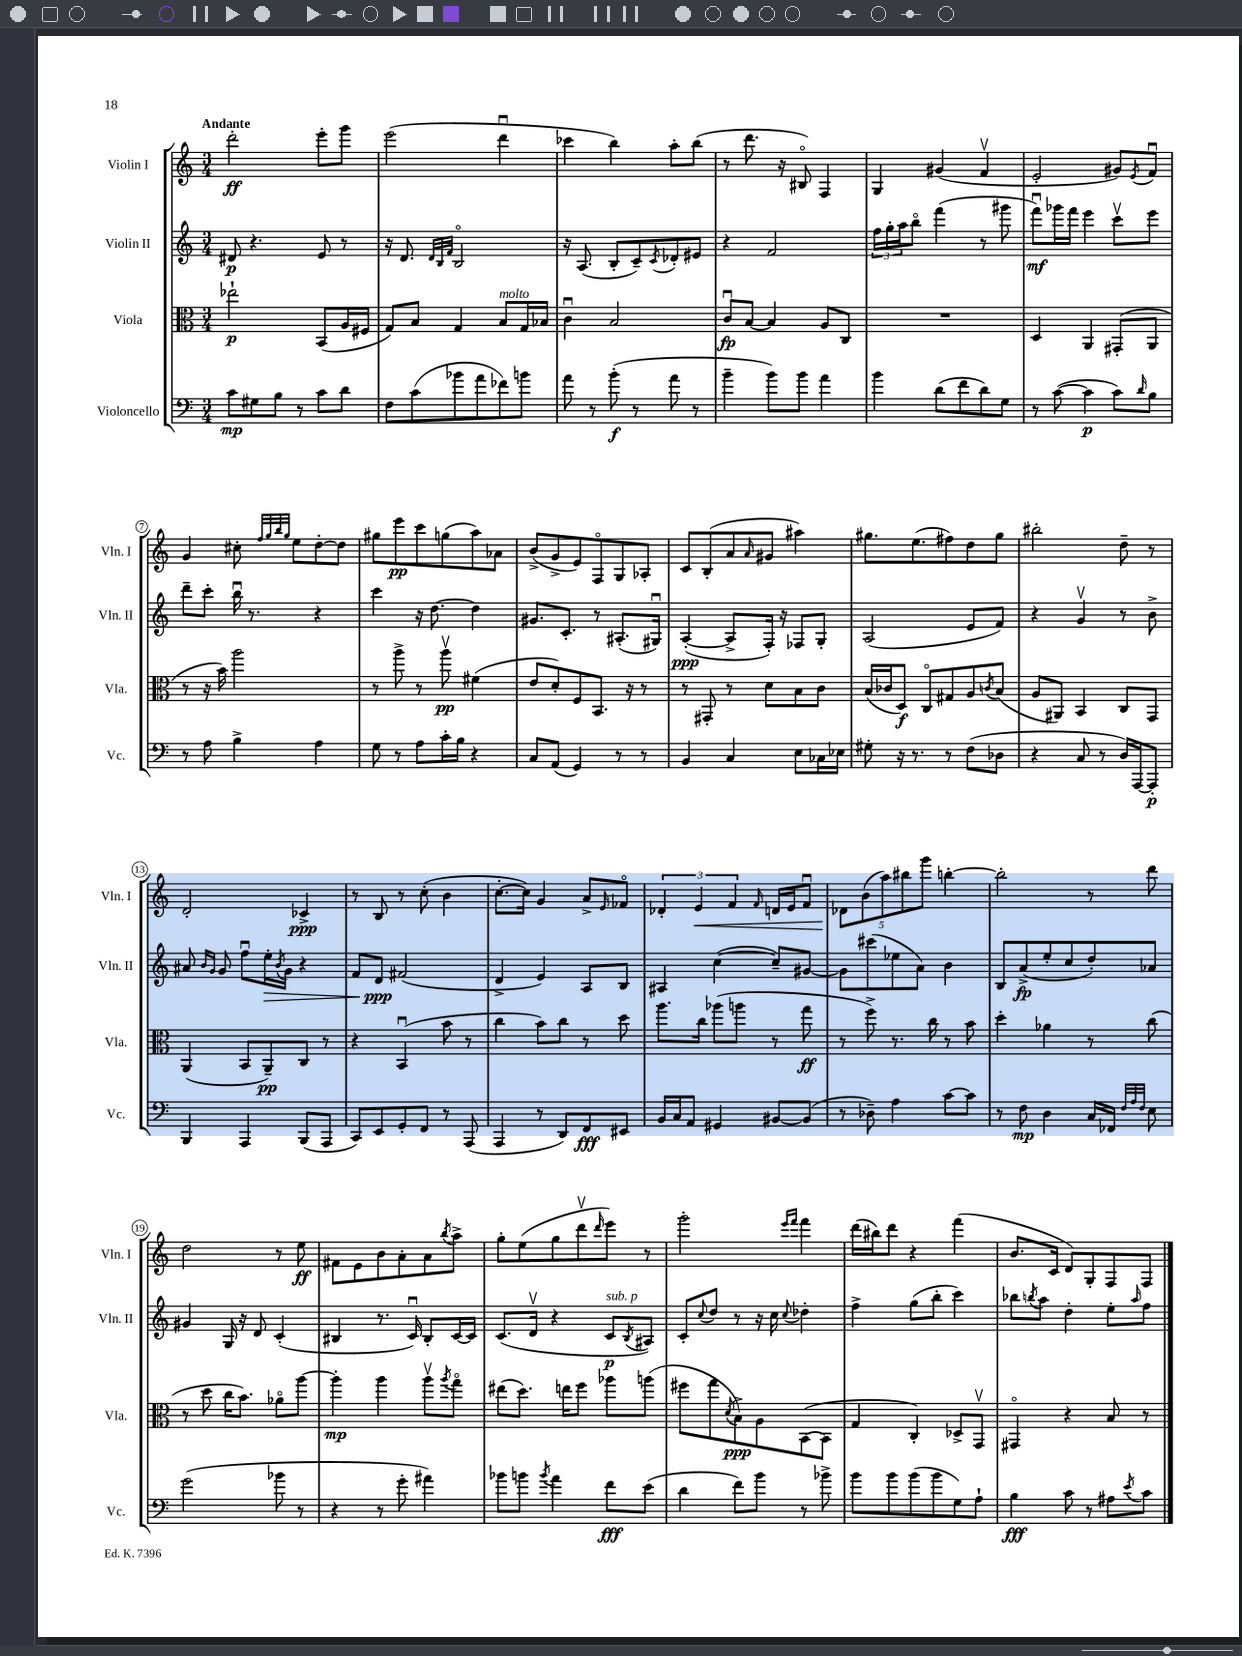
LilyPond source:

<<
\new StaffGroup <<
\new Staff = "s0" \with { instrumentName = "Violin I" shortInstrumentName = "Vln. I" } {
    \clef treble \key c \major \numericTimeSignature \time 3/4 \tempo "Andante"
    d'''2-.\ff e'''8-. g'''8 |
    e'''2( d'''4\downbow |
    ces'''4 b''4) a''8-. b''8( |
    r8 d'''8. r16 bis8\flageolet) f4 |
    g4 gis'4( f'4\upbow |
    e'2-. gis'8) \acciaccatura { e'8 } f'8\downbow |
    g'4 cis''8-. \grace { f''32 g''32 b''32 g''32 } e''8 d''8~-. d''8 |
    gis''8 e'''8\pp c'''8 g''8( a''8) aes'8 |
    b'8->( g'8-> e'8) f8\flageolet g8 aes8-. |
    c'8 b8-.( a'8 \grace { a'16 } gis'8 ais''4) |
    gis''8. e''8.( fis''8) d''8 gis''8 |
    bis''2-. d''8-- r8 |
    d'2-. ces'4->\ppp |
    r8 b8 r8 c''8-.( b'4 |
    c''8.~-. c''16) g'4 a'8-> \grace { e'16 } fes'8\flageolet |
    \tuplet 3/2 { des'4-. e'4\< f'4 } \grace { f'16 } d'16 e'16 f'8\downbow |
    \tuplet 5/4 { des'8\! b'8( a''8) bis''8 g'''8 } b''4~-. |
    b''2-. r8 d'''8 |
    d''2 r8 e''8\ff |
    fis'8 e'8 b'8 a'8-. a'8 \acciaccatura { b''8 } a''8-> |
    g''8-. e''8( g''8 d'''8\upbow \grace { d'''16 } e'''8) r8 |
    g'''2-. \grace { e'''16 f'''16 } f'''4 |
    d'''16( bis''16) d'''8 r4 f'''4( |
    b'8. c'16 d'8) g8-. f8 f8 \bar "|." |
}
\new Staff = "s1" \with { instrumentName = "Violin II" shortInstrumentName = "Vln. II" } {
    \clef treble \key c \major \numericTimeSignature \time 3/4
    dis'8\p r4. e'8 r8 |
    r16 d'8. \grace { d'32 b32 f'32 } b2\flageolet |
    r16 a8.( b8-. c'8--) \acciaccatura { c'8 } des'8-. eis'8 |
    r4 f'2 |
    \tuplet 3/2 { f''16 g''16-. a''16 } b''8\flageolet f'''4( r8 gis'''8 |
    f'''8\downbow\mf) ges'''16 f'''16 e'''4 c'''8\upbow e'''8 |
    d'''8-- c'''8-. b''16\downbow r8. r4 |
    c'''4 r16 d''8.~ d''4 |
    gis'8. c'8.-. r8 ais8.-.( gis16\downbow) |
    a4~-.\ppp( a8-> f16-.) r16 fes8 g8-. |
    a2( e'8 f'8) |
    r4 g'4\upbow r8 b'8-> |
    ais'8 \grace { b'16 g'16 } g'8 f''8\downbow e''16-.\> \acciaccatura { b'8 } g'16 r4 |
    f'8 d'8\ppp\! fis'2( |
    d'4-> e'4) a8 b8 |
    ais4 c''4~( c''8--) gis'8~ |
    gis'8 cis'''8( ees''8 a'8) b'4 |
    b8 a'8->\fp( e''8-. c''8 d''8-.) aes'8 |
    gis'4 g16 r16 d'8 c'4-.( |
    bis4 r8. c'16\downbow) bis8-. c'16~ c'16 |
    c'8.( d'16\upbow r4 c'8\p^\markup { \italic "sub. p" } \acciaccatura { b8 } ais8) |
    c'8-. \appoggiatura { c''8 } d''8 r8 r16 c''16 \appoggiatura { c''8 } des''4-. |
    f''4-> g''8( b''8-. c'''4) |
    bes''8 \acciaccatura { b''8 } a''8 d''4-. e''8-. \grace { a''16 } f''8 \bar "|." |
}
\new Staff = "s2" \with { instrumentName = "Viola" shortInstrumentName = "Vla." } {
    \clef alto \key c \major \numericTimeSignature \time 3/4
    ees''2-!\p b,8( a16 fis16 |
    g8) b8 g4 b8^\markup { \italic "molto" } g16 bes16 |
    c'4\downbow b2 |
    c'8\downbow\fp b8~ b4 a8 c8 |
    R2. |
    d4 a,4 gis,8-.( a,8 |
    r8 r16 b'16) a''2 |
    r8 a''8-> r8 a''8\upbow\pp fis'4( |
    e'8 d'8-.) f8 b,8. r16 r8 |
    r8 gis,8-. r8 d'8 b8 c'8 |
    b16( ces'16 d8\f) c8\flageolet gis8 a8 \acciaccatura { c'8 } b8( |
    a8 ais,8) b,4 c8 g,8 |
    a,4( b,8 a,8--\pp) c8 r8 |
    r4 b,4\downbow( b'8 r8 |
    c''4 b'8) c''8 r8 d''8 |
    a''8. c''16 aes''8( a''8 r8 g''8\ff |
    r8 f''8->) r8. c''16 r8 b'8 |
    d''4-. aes'4 r8 c''8( |
    r8 d''8 c''16 b'8.) aes'8\flageolet a''8~ |
    a''4-.\mp a''4 a''8\upbow \acciaccatura { a''8 } g''8\flageolet |
    eis''8( d''8.) e''16 f''8 aes''8 a''8( |
    fis''8 g''8 \acciaccatura { d'8 } b8->\ppp) a8 b,8~( b,8 |
    g4 c4-.) des8-> g,8\upbow |
    gis,4\flageolet r4 b8 r8 \bar "|." |
}
\new Staff = "s3" \with { instrumentName = "Violoncello" shortInstrumentName = "Vc." } {
    \clef bass \key c \major \numericTimeSignature \time 3/4
    c'8\mp gis8 b8 r8 c'8 d'8 |
    f8 c'8( bes'8 a'8 fes'8) b'8 |
    a'8 r8 b'8-.\f( r8 a'8 r8 |
    b'4-- b'8) b'8 a'4 |
    b'4 d'8( f'8 d'8) g8 |
    r8 c'8~( c'4\p c'8) \grace { d'16 } b8 |
    r8 a8 b4-> a4 |
    g8 r8 a8 c'16-. b16 r4 |
    c8 a,8( g,4) r8 r8 |
    b,4 c4 e8 ces16 ees16 |
    gis8-. r16 r8. r8 f8( des8 |
    r4 c8 r8 d16) a,,16~ a,,8-.\p |
    b,,4 a,,4 b,,8( a,,8 |
    c,8) e,8 g,8-. f,8 r8 a,,8( |
    a,,4 r8 d,8) f,8\fff eis,8 |
    b,16 c16 a,8 gis,4 bis,8~ bis,8( |
    r8 des8--) a4 c'8~ c'8 |
    r8 f8\mp d4 c16 fes,16 \grace { f32 a32 f32 } e8 |
    g'2( bes'8 r8 |
    r4 r8 g'8-. ais'4) |
    bes'8 b'8 \acciaccatura { b'8 } a'4 f'8\fff e'8( |
    d'4 f'8) b'8 r8 bes'8-> |
    b'8 b'8 b'8( b'8 g8) a8-! |
    b4\fff c'8 r8 ais8 \acciaccatura { e'8 } c'8 \bar "|." |
}
>>
>>
\layout { \context { \Score \override BarNumber.stencil = #(make-stencil-circler 0.1 0.3 ly:text-interface::print) } }
